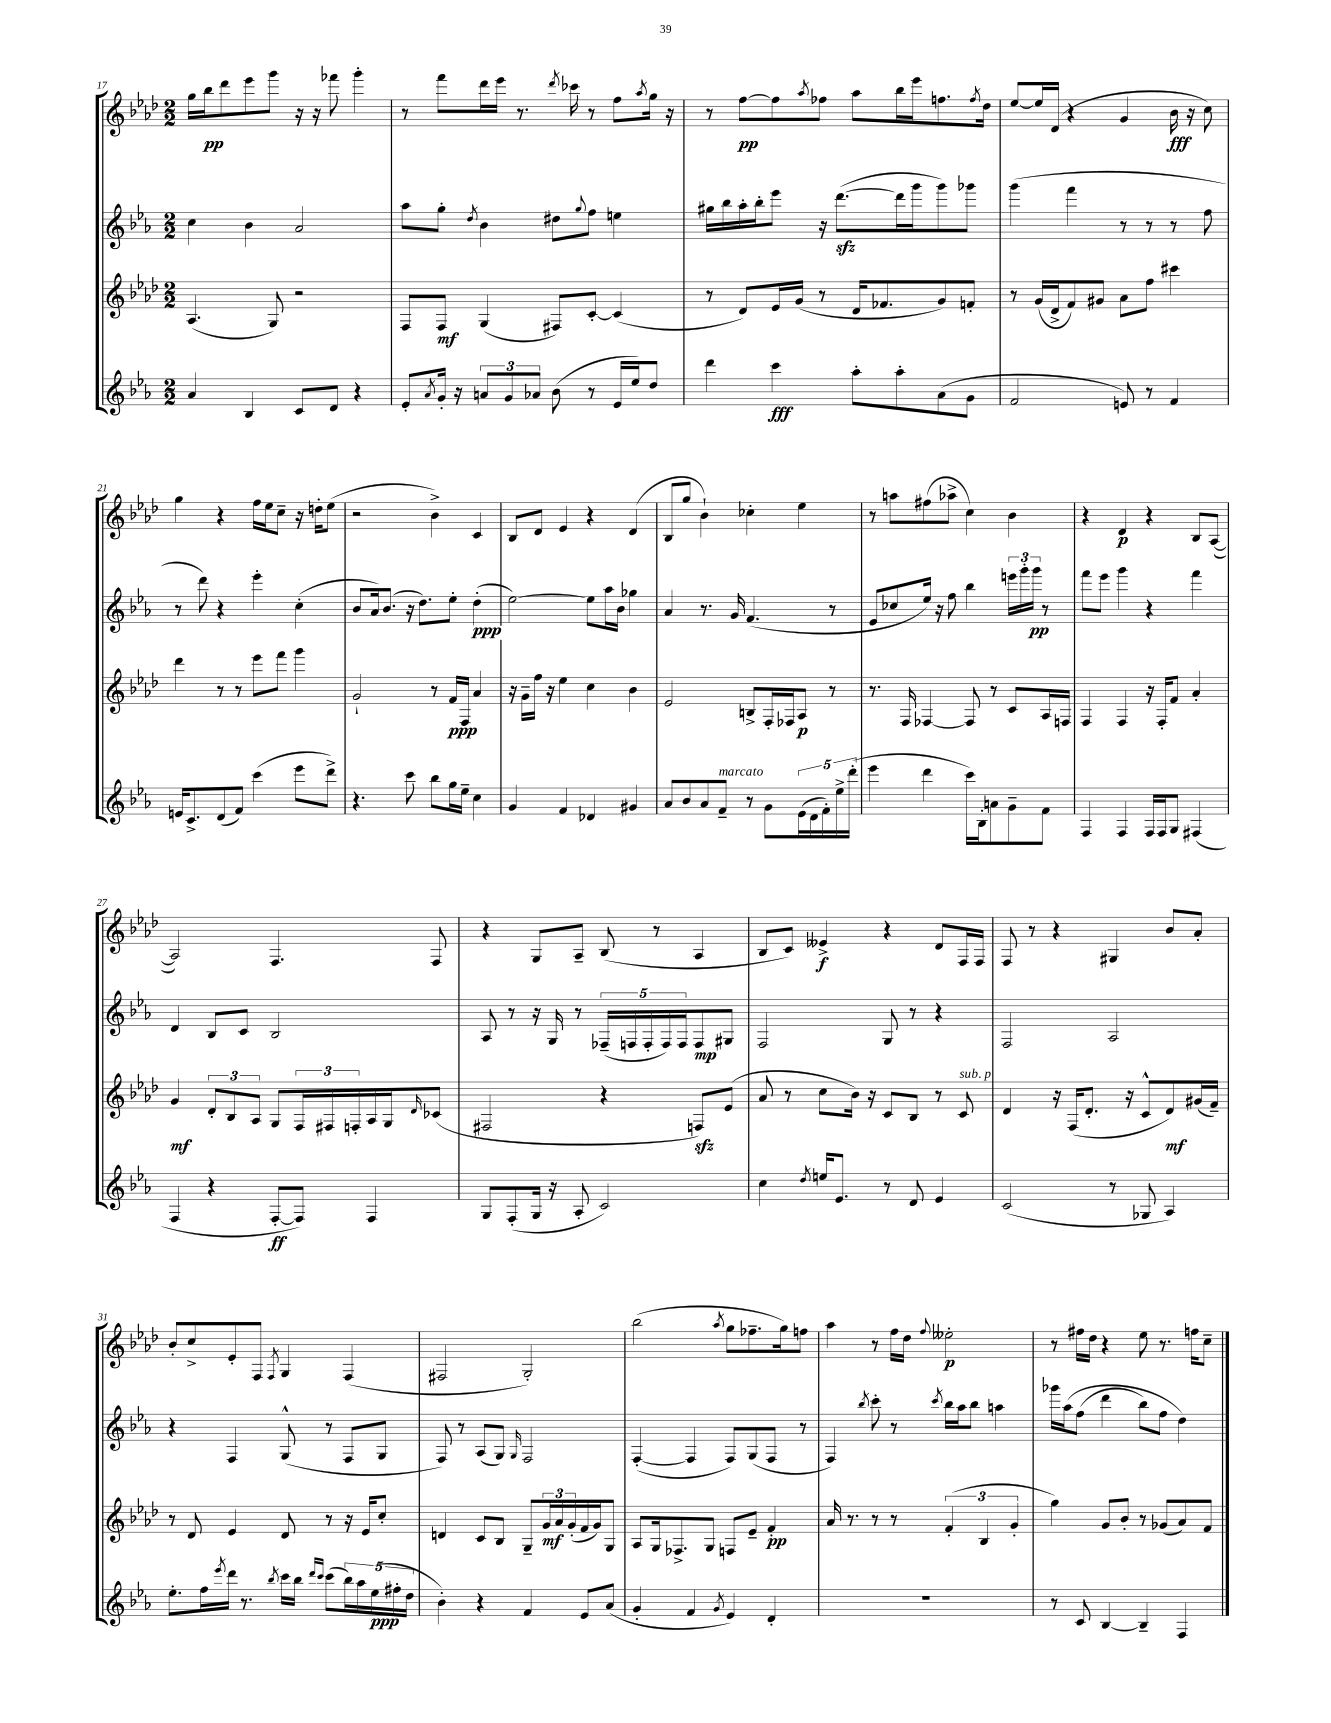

**kern	**kern	**kern	**kern
*staff4	*staff3	*staff2	*staff1
*clefG2	*clefG2	*clefG2	*clefG2
*k[b-e-a-]	*k[b-e-a-d-]	*k[b-e-a-]	*k[b-e-a-d-]
*M2/2	*M2/2	*M2/2	*M2/2
4a-/	(4.A-/	4cc\	16gg\LL
.	.	.	16bb-\J
.	.	.	8ddd-\
4B-/	.	4b-\	8eee-\
.	8G/)	.	8ggg\J
8c/L	2r	2a-/	16r
.	.	.	16r
8d/J	.	.	8fff-\
4r	.	.	4ggg'\
=	=	=	=
8e-'/L	8F/L	8aa-\L	8r
8qa-/	.	.	.
16g'/Jk	8F/J	8gg'\J	8fff\L
16r	.	.	.
.	.	8qdd/	.
12a/L	(4G/	4b-\	16ddd-\L
.	.	.	16eee-\JJ
12g/	.	.	.
.	.	.	8.r
12a-/J	.	.	.
(8b-\	8F#/L)	8dd#\L	.
.	.	.	8qddd-/
.	.	.	16ccc-\
.	.	8qqgg/	.
8r	[8c'/J	8ff\J	8r
16e-/LL	(4c/]	4ee\	8ff\L
16ee-/J)	.	.	.
.	.	.	8qaa-/
8dd/J	.	.	16gg\Jk
.	.	.	16r
=	=	=	=
4ddd\	8r	16gg#\LL	8r
.	.	16bb-\	.
.	8d-/L)	16aa-'\	[8ff\L
.	.	16bb-'\J	.
4ccc\	16e-/L	8eee-\J	8ff\]
.	(16g/JJ	.	.
.	.	.	8qaa-/
.	8r	16r	8ff-\J
.	.	([8.ddd\L	.
8aa-'\L	16d-/LK	.	8aa-\L
.	8.f-/	.	.
8aa-'\	.	16ddd\]L	16bb-\L
.	.	16ggg\J	16eee-\J
(8a-\	8g/)	8ggg\)	8.ff\
8g\J	8f'/J	8ggg-\J	.
.	.	.	8qff/
.	.	.	16dd-\Jk
=	=	=	=
2f/	8r	(4ggg\	[8ee-/L
.	(16g/LL	.	16ee-/]L
.	16d-^/J	.	(16d-/JJ
.	8f/)	4fff\	4r
.	8g#/J	.	.
8e/)	8a-\L	8r	4g/
8r	8ff\J	8r	.
4f/	4ccc#\	8r	16b-\
.	.	.	16r
.	.	8ff\	8cc\)
=	=	=	=
16e/LK	4ddd-\	8r	4gg\
8.c^/	.	.	.
.	.	8ddd\)	.
(8d/	8r	4r	4r
8f/J)	8r	.	.
(4ccc\	8eee-\L	4eee-'\	16ff\LL
.	.	.	16ee-\J
.	8fff\J	.	8cc~\J
8eee-\L	4ggg\	(4cc'\	16r
.	.	.	16dd'\LK
8ddd^\J)	.	.	(8ee-\J
=	=	=	=
4.r	2g`/	8b-/L	2r
.	.	16a-/k)	.
.	.	(8.b-/J	.
8ccc\	.	16r	.
.	.	8.dd\L)	.
8bb-\L	8r	.	4b-^\)
16gg\L	16f/LL	8ee-'\J	.
16ee-~\JJ	16F/JJ	.	.
4cc\	4a-/	(4dd'\	4c/
=	=	=	=
4g/	16r	[2ee-\)	8B-/L
.	16g~\LL	.	.
.	16ff\JJ	.	8d-/J
.	16r	.	.
4f/	4ee-\	.	4e-/
4d-/	4cc\	8ee-\]L	4r
.	.	16aa-\L	.
.	.	16b-\JJ	.
4g#/	4b-\	4gg-\	(4d-/
=	=	=	=
8a-/L	2e-/	4a-/	8B-/L
8b-/	.	.	8gg/J
8a-/	.	8.r	4b-`\)
8f~/J	.	.	.
.	.	16g/	.
8r	8B^/L	(4.f/	4cc-'\
8g\L	16F'/L	.	.
.	16F-/J	.	.
(20e-\L	8A-/J	.	4ee-\
20d\	.	.	.
20f'\)	.	.	.
.	8r	8r	.
20ee-^\	.	.	.
(20ddd'\JJ	.	.	.
=	=	=	=
4eee-\	8.r	8e-/L	8r
.	.	8cc-/	8aa\L
.	16F/	.	.
4ddd\	[4F-/	16ee-/Jk)	(8ff#\
.	.	16r	.
.	.	8ff\	8aa-^\J
16ccc\LL)	8F-/]	4bb-\	4cc\)
16B-'\J	.	.	.
8a\	8r	.	.
8g~\	8c/L	24eee\LL	4b-\
.	.	24ggg'\	.
.	.	24ggg\JJ	.
8f\J	16A-/L	8r	.
.	16F/JJ	.	.
=	=	=	=
4F/	4F/	8fff\L	4r
.	.	8eee-\J	.
4F/	4F/	4ggg\	4d-/
16F/LL	16r	4r	4r
16F/J	16F'/LK	.	.
8G/J	8f/J	.	.
(4F#/	4a-'/	4fff\	8B-/L
.	.	.	([8A-/J
=	=	=	=
4F/	4g/	4d/	2A-/])
4r	12d-'/L	8B-/L	.
.	12B-/	.	.
.	.	8c/J	.
.	12A-/J	.	.
[8F'/L	8G/L	2B-/	4.F/
8F/]J)	24F/L	.	.
.	24F#/	.	.
.	24F'/	.	.
4F/	16A-/	.	.
.	16G/J	.	.
.	16qqd-/	.	.
.	(8c-/J	.	8F/
=	=	=	=
8G/L	2F#/	8A-/	4r
(8F'/	.	8r	.
16G/Jk	.	16r	8G/L
16r	.	16G/	.
8A-'/	.	8r	8A-~/J
2c/)	4r	(20F-~/LL	(8B-/
.	.	20F/	.
.	.	20F'/	.
.	.	.	8r
.	.	20F/)	.
.	.	20F/J	.
.	8F/L)	8F/	4A-/
.	(8e-/J	8G#/J	.
=	=	=	=
4cc\	8a-/	2F/	8B-/L
.	8r	.	8c/J)
8qdd/	.	.	.
16ee/LK	8cc\L	.	4e--^/
8.e-/J	.	.	.
.	16b-\Jk)	.	.
.	16r	.	.
8r	8c/L	8G/	4r
8d/	8B-/J	8r	.
4e-/	8r	4r	8d-/L
.	8c/	.	16F/L
.	.	.	16F/JJ
=	=	=	=
(2c/	4d-/	2F/	8F/
.	.	.	8r
.	16r	.	4r
.	(16F/LK	.	.
.	8.d-'/J	.	.
8r	.	2A-/	4G#/
.	16r	.	.
8G-/	8c^^/L	.	.
4A-/)	8d-/)	.	8b-/L
.	(16g#/L	.	8a-'/J
.	16f~/JJ)	.	.
=	=	=	=
8.ee-'\L	8r	4r	8b-'/L
.	8d-/	.	8cc^/
16ff\L	.	.	.
8qeee-/	.	.	.
16ddd\JJ	4e-/	4F/	8e-'/
8.r	.	.	.
.	.	.	8F/J
8qbb-/	.	.	8qF/
16ccc\LL	8d-/	(8G^^/	4G/
16bb-\JJ	.	.	.
16qqddd/LL	.	.	.
16qqccc/JJ	.	.	.
(8ccc\L	8r	8r	.
20bb-\L)	16r	8F/L	(4F/
20aa-\	.	.	.
.	16e-/LK	.	.
(20ee-\	.	.	.
.	8cc'/J	8G/J	.
20ff#'\	.	.	.
20dd\JJ	.	.	.
=	=	=	=
4b-'\)	4d/	8F/)	2F#/
.	.	8r	.
4r	8c/L	(8A-/L	.
.	8B-/J	8G/J)	.
.	.	16qqG/	.
4f/	8G~/L	2F/	2G'/)
.	24g/L	.	.
.	24a-/	.	.
.	(24g'/	.	.
8e-/L	16f/	.	.
.	16g/J)	.	.
(8a-/J	8G/J	.	.
=	=	=	=
4g'/	8A-/L	([4F'/	(2bb-\
.	16G/k	.	.
.	8.F-^/	.	.
4f/	.	4F/]	.
.	8G/J	.	.
8qg/	.	.	8qaa-/
4e-/)	8F/L	8F/L)	8gg\L
.	8e-~/J	(8G/	8.ff-~\
4d'/	4f'/	8F/J	.
.	.	.	16gg\k)
.	.	8r	8ff\J
=	=	=	=
1r	16a-/	4F/)	4aa-\
.	8.r	.	.
.	.	8qbb-/	.
.	8r	8ccc'\	8r
.	8r	8r	16ff\LL
.	.	.	16dd-\JJ
.	.	8qccc/	8qqff/
.	(6f'/	16bb-\LL	2ee--'\
.	.	16aa-\J	.
.	.	8bb-\J	.
.	6B-/	.	.
.	.	4aa\	.
.	6g'/	.	.
=	=	=	=
8r	4gg\)	16ggg-\LL	8r
.	.	&(16aa-\J	.
8c/	.	(8ff\J	16ff#\LL
.	.	.	16dd-\JJ
[4B-/	8g/L	4ddd\	4r
.	8b-'/J	.	.
4B-~/]	8r	8bb-\L)	8ee-\
.	(8g-/L	8ff\J	8.r
4F/	8a-/)	4dd\&)	.
.	.	.	16ff\LK
.	8f/J	.	8cc~\J
==	==	==	==
*-	*-	*-	*-
